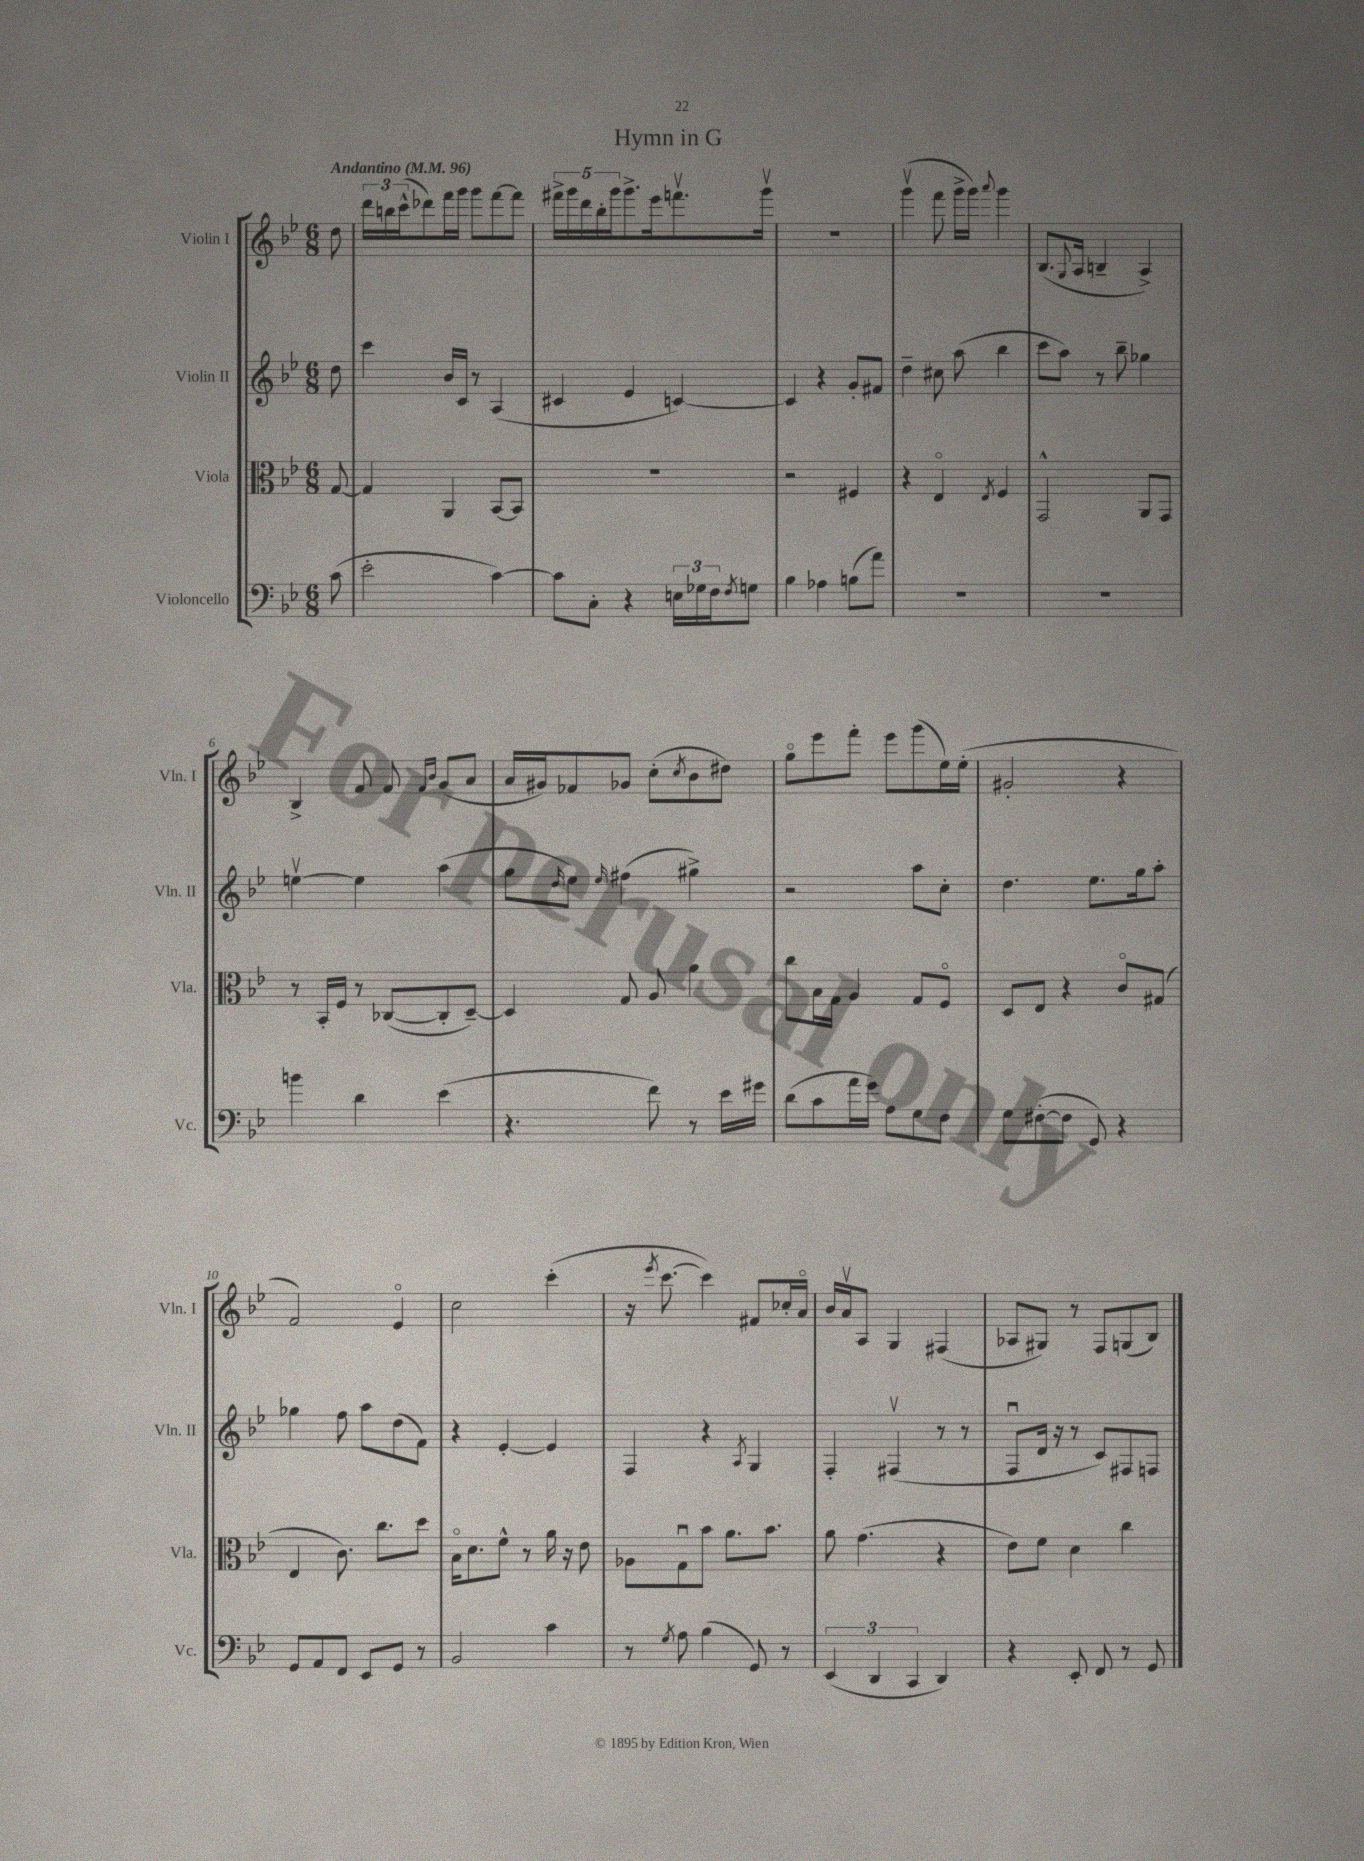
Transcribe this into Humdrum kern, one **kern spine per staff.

**kern	**kern	**kern	**kern
*staff4	*staff3	*staff2	*staff1
*clefF4	*clefC3	*clefG2	*clefG2
*k[b-e-]	*k[b-e-]	*k[b-e-]	*k[b-e-]
*M6/8	*M6/8	*M6/8	*M6/8
*MM96	*MM96	*MM96	*MM96
(8c	[8G	8dd	8dd
=	=	=	=
2e-'	4G]	4ccc	24ddd
.	.	.	24bb
.	.	.	(24ccc^^
.	.	.	8ddd-)
.	4AA	16b-	16fff
.	.	16c	16ggg
.	.	8r	8ggg
[4c)	[8BB-	(4A	[8fff
.	8BB-]	.	8fff]
=	=	=	=
8c]	2.r	4c#	20fff#^
.	.	.	20ggg
.	.	.	20ddd
8C'	.	.	.
.	.	.	20bb-'
.	.	.	20ggg
4r	.	4e-	8.ggg^
.	.	.	16eee-
24E	.	[4c)	8.fffv
24G-	.	.	.
24F	.	.	.
8qF	.	.	.
8G	.	.	.
.	.	.	16gggv
=	=	=	=
4B-	2r	4c]	2.r
4A-	.	4r	.
(8B	4F#	8g'	.
8a)	.	8f#	.
=	=	=	=
2.r	4r	4dd~	(4gggv
.	4E-o	8cc#	8fff
.	.	(8aa	16ggg^
.	.	.	16ggg)
.	8qE-	.	8qqaaa
.	4F	4bb-	4ggg
=	=	=	=
2.r	2GG^^	8ccc	(8.B-
.	.	8aa)	.
.	.	.	8qqG
.	.	.	16A
.	.	8r	4B~
.	.	8bb-~	.
.	8AA	4gg-	4A^)
.	8GG	.	.
=	=	=	=
4b	8r	[4eev	4B-^
.	16BB-'	.	.
.	16F	.	.
4d	8r	4ee]	8f
.	([8C-	.	8f
.	.	.	16qqf
.	.	.	16qqb-
(4e-	8C-']	(4aa	(8g
.	[8D~)	.	8a
=	=	=	=
4.r	4D]	8gg	16a
.	.	.	16g#)
.	.	16qqdd	.
.	.	8ee-)	8f-
.	.	16qqee-	.
.	8G	(4ff#	8g-
8f)	8A	.	(8cc'
.	.	.	8qcc
8r	4a	4gg#^)	8b-
16e-	.	.	8dd#)
16g#	.	.	.
=	=	=	=
(8d	8cc	2r	8ggo
8c	16B-	.	8eee-
.	16G	.	.
16a	4A	.	8fff'
16g)	.	.	.
8A	.	.	8eee-
8G	8G	8aa	(8ggg
8F	8Fo	8cc'	16ee-)
.	.	.	(16ee-'
=	=	=	=
8G	8D	4.dd	2g#'
([8F#'	8E-	.	.
8F#]	4r	.	.
8GG)	.	8.ee-	.
4r	8co	.	4r
.	.	16gg	.
.	(8G#	8aa'	.
=	=	=	=
8GG	4E-	4gg-	2f)
8AA	.	.	.
8FF	8.c)	8ff	.
8EE-	.	8aa	.
.	8.cc	.	.
8GG	.	(8dd	4e-o
8r	8dd	8f)	.
=	=	=	=
2BB-	16B-o	4r	2cc
.	8.d	.	.
.	8f^^	[4e-'	.
.	8r	.	.
4c	16a	4e-]	(4ccc'
.	16r	.	.
.	8e-	.	.
=	=	=	=
8r	8A-	4F	16r
.	.	.	8qeee-
.	.	.	[8.ccc
8qG	.	.	.
8A	8Gu	.	.
(4B-	8b-	4r	4ccc])
.	8.a	.	.
.	.	8qA	.
8GG)	.	4G	8f#
.	8.b-	.	.
8r	.	.	16cc-'
.	.	.	16ao
=	=	=	=
(6EE-	8a	4F'	16b-
.	.	.	16av
.	(4.g	.	8A
6DD	.	.	.
.	.	(4F#v	4G
6CC	.	.	.
4DD)	4r	8r	(4F#
.	.	8r	.
=	=	=	=
4r	8e-)	8Fu	8A-
.	8f	16d	8G#)
.	.	16r	.
8EE-'	4d	8r	8r
8FF	.	8c)	8F
8r	4cc	8F#	(8G
8GG	.	8F	8B-)
==	==	==	==
*-	*-	*-	*-
